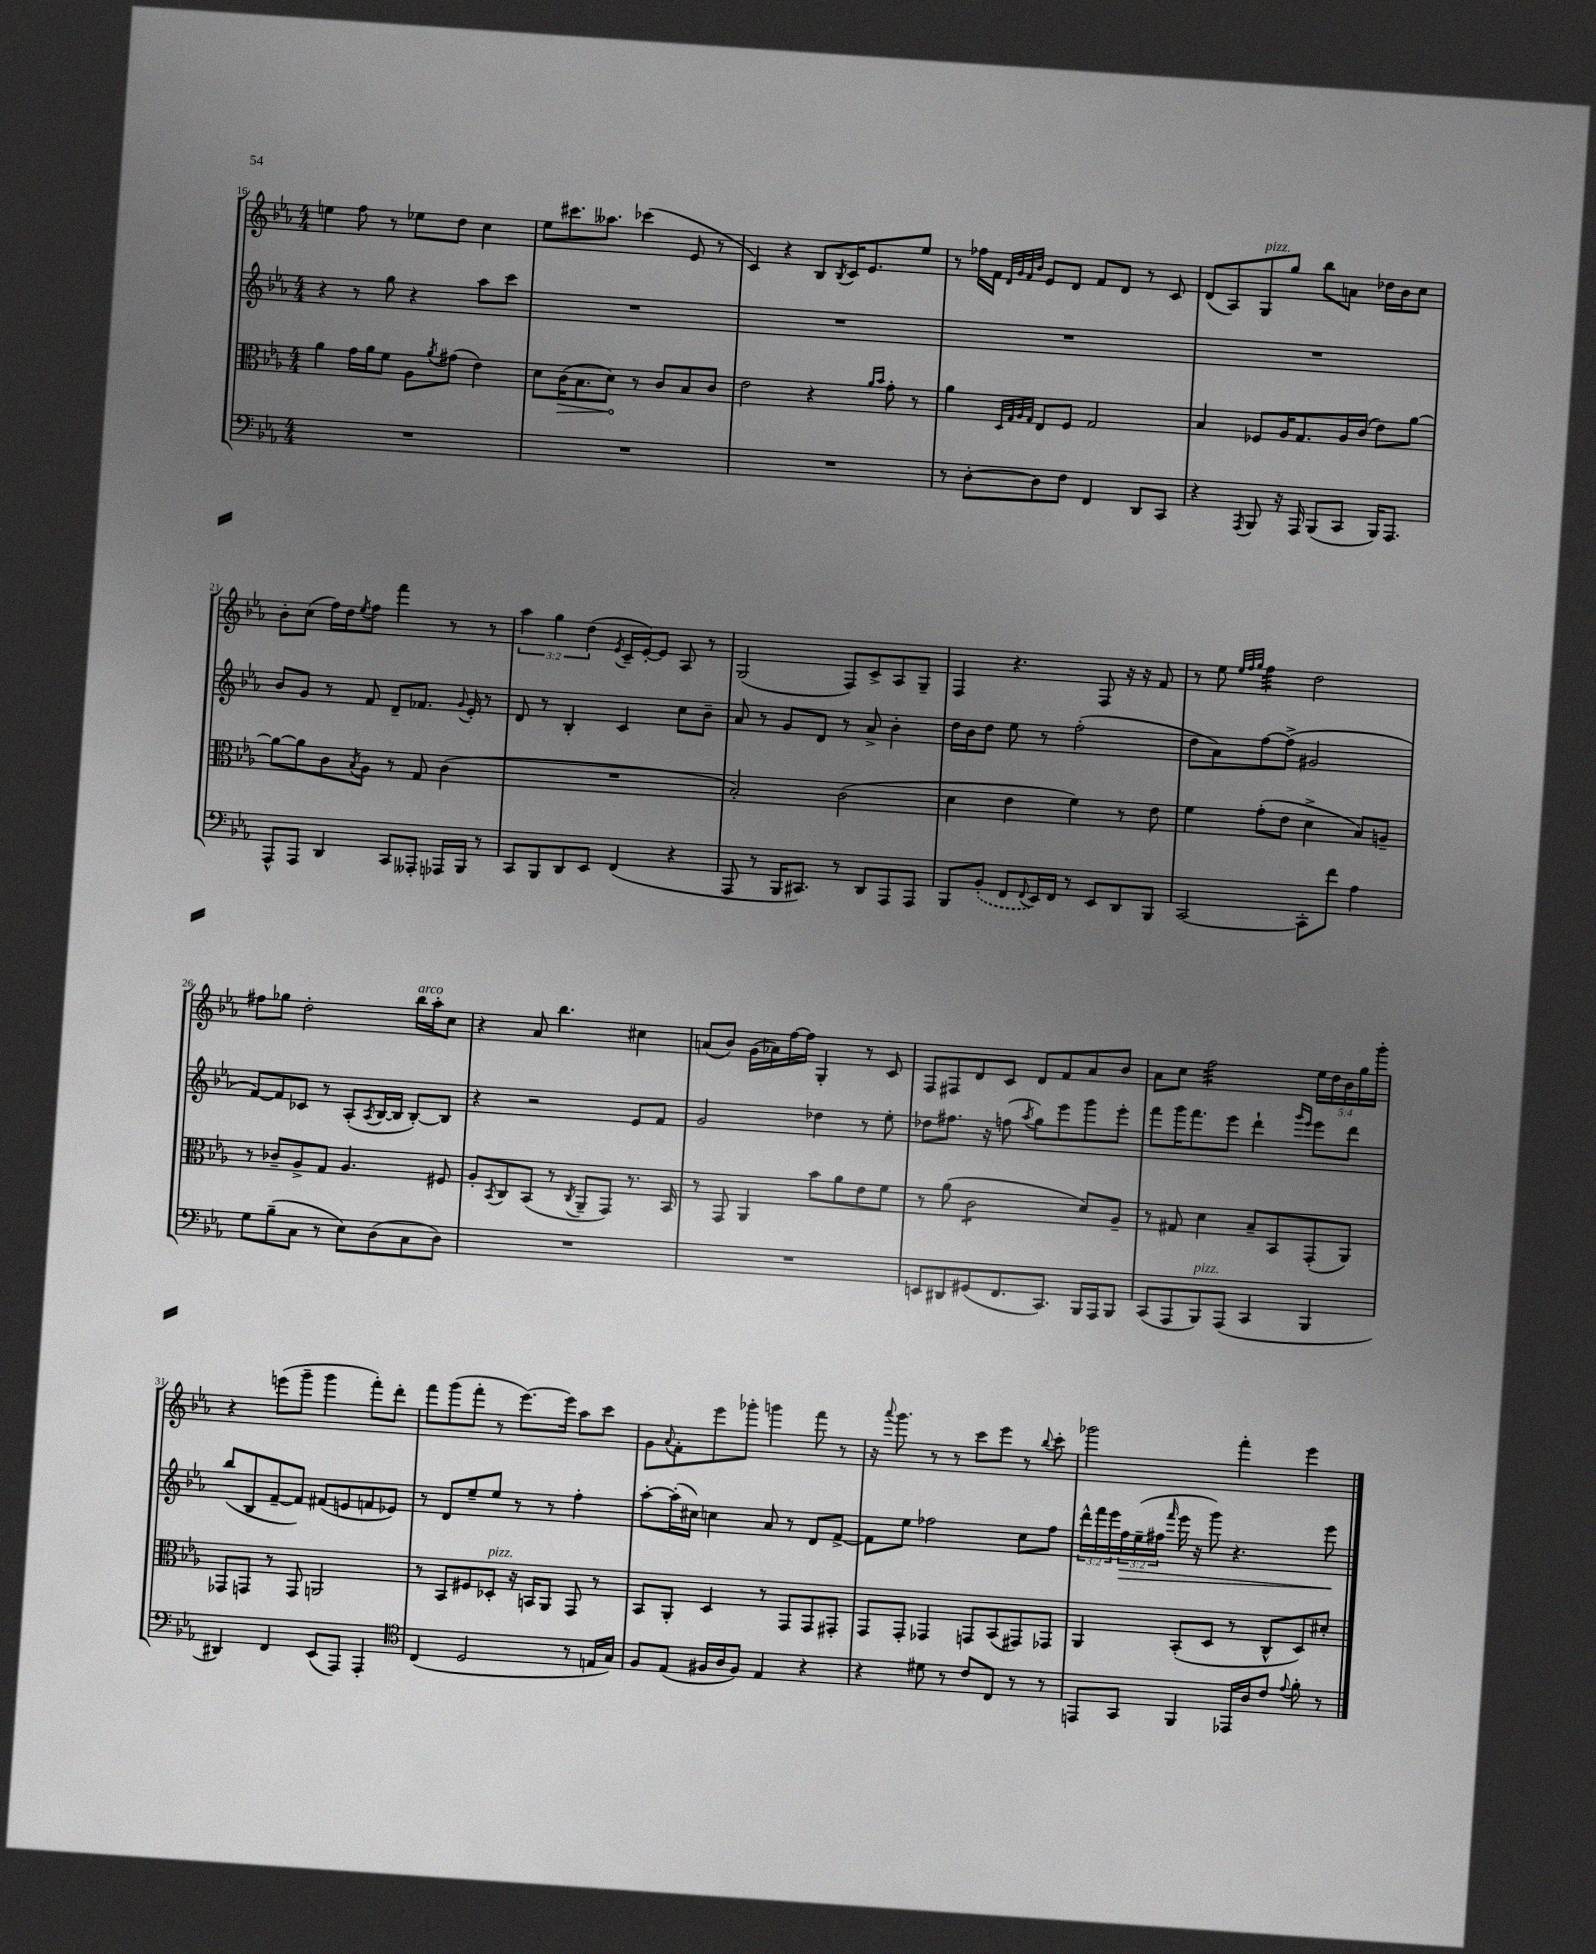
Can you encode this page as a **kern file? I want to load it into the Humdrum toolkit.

**kern	**kern	**dynam	**kern	**dynam	**kern
*part4	*part3	*part3	*part2	*part2	*part1
*staff4	*staff3	*staff3	*staff2	*staff2	*staff1
*clefF4	*clefC3	*	*clefG2	*	*clefG2
*k[b-e-a-]	*k[b-e-a-]	*	*k[b-e-a-]	*	*k[b-e-a-]
*M4/4	*M4/4	*	*M4/4	*	*M4/4
=16	=16	=16	=16	=16	=16
1r	4a-\	.	4r	.	4een\
.	16g\LL	.	8r	.	8ff\
.	16a-\J	.	.	.	.
.	8f\J	.	8gg\	.	8r
.	8A-\L	.	4r	.	8ee-X\L
.	8qa-/	.	.	.	.
.	(8g#X\J	.	.	.	8dd\J
.	4e-\)	.	8aa-\L	.	4cc\
.	.	.	8ccc\J	.	.
=17	=17	=17	=17	=17	=17
1r	8d\L	.	1r	.	8ee-\L
!	!	!LO:HP:b	!	!	!
.	(16c\K	>	.	.	8.ccc#X\
.	8.B-\	.	.	.	.
.	.	.	.	.	8.aa--X\J
.	8d\J)	.	.	.	.
.	8r	]	.	.	(4ccc-X\
.	8c/L	.	.	.	.
.	8B-/	.	.	.	8e-/
.	8c/J	.	.	.	8r
=18	=18	=18	=18	=18	=18
1r	2e-\	.	1r	.	4c/)
.	.	.	.	.	4r
.	4r	.	.	.	8B-/L
.	.	.	.	.	8qB-/
.	.	.	.	.	16c/K
.	.	.	.	.	8.e-/
.	16qqa-/LL	.	.	.	.
.	16qqb-/JJ	.	.	.	.
.	8g'\	.	.	.	.
.	8r	.	.	.	8ee-/J
=19	=19	=19	=19	=19	=19
8r	4a-\	.	1r	.	8r
[8D'\L	.	.	.	.	16ff-X\LL
.	.	.	.	.	16f\JJ
.	32qqD/LLL	.	.	.	32qqd/LLL
.	32qqG/	.	.	.	32qqg/
.	32qqA-/	.	.	.	32qqf/
.	32qqG/JJJ	.	.	.	32qqb-/JJJ
8D\]	8E-/L	.	.	.	8e-/L
8F\J	8F/J	.	.	.	8d/J
4FF/	2G/	.	.	.	8f/L
.	.	.	.	.	8d/J
8DD/L	.	.	.	.	8r
8CC/J	.	.	.	.	8c/
=20	=20	=20	=20	=20	=20
4r	4B-/	.	1r	.	(8d/L
.	.	.	.	.	8A-/)
8qAAA-/	.	.	.	.	.
!	!	!	!	!	!LO:TX:a:i:t=pizz.
8BBB-/	8F-X/L	.	.	.	8G/
16r	16A-/K	.	.	.	8gg/J
16AAA-/	8.G/	.	.	.	.
(8BBB-/L	.	.	.	.	8bb-\L
8CC/J	16A-/L	.	.	.	8an\J
.	(16c/JJ	.	.	.	.
16BBB-/KL)	8e-\L)	.	.	.	16dd-X\LL
8.AAA-/J	.	.	.	.	16b-\J
.	[8a-\J	.	.	.	8cc\J
!!LO:LB:g=z
=21	=21	=21	=21	=21	=21
8AAA-^^/L	8a-\L_	.	8b-/L	.	8b-'\L
8AAA-/J	8a-\]	.	8g/J	.	(8cc\J
4DD/	8c\	.	8r	.	16ff\LL)
.	.	.	.	.	16dd\J
.	8qB-/	.	.	.	8qee-/
.	8A-\J	.	8f/	.	8ff\J
8CC/L	8r	.	8d~/L	.	4fff\
8AAA--X'/J	8G/	.	8.f-X/J	.	.
16AAA-X/LL	(4c\	.	.	.	8r
.	.	.	8qqg/	.	.
16BBB-/JJ	.	.	16e-'/	.	.
8r	.	.	8r	.	8r
=22	=22	=22	=22	=22	=22
8CC/L	1r	.	8d/	.	6aa-\
8BBB-/	.	.	8r	.	.
.	.	.	.	.	6gg\
8DD/	.	.	4B-'/	.	.
.	.	.	.	.	(6dd\
8EE-/J	.	.	.	.	.
.	.	.	.	.	8qe-/
(4FF/	.	.	4c/	.	16c~/LL
.	.	.	.	.	[16e-'/J)
.	.	.	.	.	8e-/J]
4r	.	.	8cc\L	.	8A-/
.	.	.	8b-~\J	.	8r
=23	=23	=23	=23	=23	=23
8AAA-/	2B-'/)	.	8a-/	.	(2G/
8r	.	.	8r	.	.
16BBB-/KL	.	.	8g/L	.	.
8.CC#X/J)	.	.	.	.	.
.	.	.	8d/J	.	.
8r	(2c\	.	8r	.	8F/L)
8DD/L	.	.	8a-^/	.	8c^/
8AAA-/	.	.	4b-'\	.	8A-/
8AAA-/J	.	.	.	.	8G~/J
=24	=24	=24	=24	=24	=24
8BBB-/L	4d\	.	16dd\LL	.	4F/
.	.	.	16b-\J	.	.
(8BB-'/J	.	.	8dd\J	.	.
8FF/L	4e-\	.	8ee-\	.	4.r
8qqFF/	.	.	.	.	.
16EE-/L)	.	.	8r	.	.
16FF/JJ	.	.	.	.	.
8r	4f\)	.	(2ff'\	.	.
8EE-/L	.	.	.	.	8F/
8DD/	8r	.	.	.	16r
.	.	.	.	.	16r
8BBB-/J	8e-\	.	.	.	8f/
=25	=25	=25	=25	=25	=25
[2CC/	4f\	.	8dd\L	.	8r
.	.	.	8a-\)	.	8ee-\
.	.	.	.	.	32qqee-/LLL
.	.	.	.	.	32qqff/
.	.	.	.	.	32qqgg/JJJ
*	*	*	*	*	*tremolo
.	(8g'\L	.	[8ff\	.	32ff\LLL
.	.	.	.	.	32ff\
.	.	.	.	.	32ff\
.	.	.	.	.	32ff\
.	8e-\J	.	(8ff^\J]	.	32ff\
.	.	.	.	.	32ff\
.	.	.	.	.	32ff\
.	.	.	.	.	32ff\JJJ
*	*	*	*	*	*Xtremolo
8CC'\L]	4d^\	.	2g#X/	.	2dd\
8f\J	.	.	.	.	.
4A-\	8B-/L)	.	.	.	.
.	8An~/J	.	.	.	.
!!LO:LB:g=z
=26	=26	=26	=26	=26	=26
8G\L	8r	.	[8f/L)	.	8ff#X\L
(8B-~\	8c-X~/L	.	8f/]	.	8gg-X\J
8C\J	8A-^/	.	8c-X/J	.	2dd'\
8r	8G/J	.	8r	.	.
8E-\L)	4.A-/	.	(8A-'/L	.	.
.	.	.	8qA-/	.	.
(8D\	.	.	[16B-/L	.	.
.	.	.	16B-/JJ]	.	.
!	!	!	!	!	!LO:TX:a:i:t=arco
8C\	.	.	[8B-'/L)	.	16bb-\LL
.	.	.	.	.	16aa-'\J
8D\J)	8F#X/	.	8B-/J]	.	8cc\J
=27	=27	=27	=27	=27	=27
1r	8A-'/L	.	4r	.	4r
.	8qBB-/	.	.	.	.
.	8C/	.	.	.	.
.	(8BB-/J	.	2r	.	8a-/
.	8r	.	.	.	4.bb-\
.	8qC/	.	.	.	.
.	8AA-~/L	.	.	.	.
.	8GG/J)	.	.	.	.
.	8.r	.	8e-/L	.	4cc#X\
.	.	.	8f/J	.	.
.	16BB-/	.	.	.	.
=28	=28	=28	=28	=28	=28
1r	8r	.	2g/	.	(8an/L
.	8GG/	.	.	.	8b-/J)
.	4AA-/	.	.	.	(16g\LL
.	.	.	.	.	16a-X\)
.	.	.	.	.	[16ff\
.	.	.	.	.	16ff\JJ]
.	8b-\L	.	4dd-X\	.	4G'/
.	8a-\	.	.	.	.
.	8e-\	.	8r	.	8r
.	8f\J	.	8ee-'\	.	8c/
=29	=29	=29	=29	=29	=29
8EEn/L	8r	.	8dd-X\L	.	8F/L
8DD#X/	(8a-\	.	8.ff#X\J	.	8F#X/
*	*tremolo	*	*	*	*
(8GG#X/	8c\L	.	.	.	8d/
.	.	.	16r	.	.
8.FF/	8c\	.	(8ffn\	.	8c/J
.	.	.	8qaa-/	.	.
.	8c\	.	8gg\L)	.	8d/L
8.CC/J)	.	.	.	.	.
.	8c\J	.	8eee-\	.	8f/
*	*Xtremolo	*	*	*	*
16BBB-/LL	8d/L)	.	8ggg\	.	8a-/
16AAA-/J	.	.	.	.	.
8BBB-/J	8A-~/J	.	8eee-'\J	.	8b-/J
=30	=30	=30	=30	=30	=30
(8CC/L	8r	.	8fff\L	.	8a-\L
8AAA-/	8G#X/	.	16ggg\K	.	8cc\J
.	.	.	8.fff\	.	.
!LO:TX:a:i:t=pizz.	!	!	!	!	!
*	*	*	*	*	*tremolo
8BBB-/)	4d\	.	.	.	32ff\LLL
.	.	.	.	.	32ff\
.	.	.	.	.	32ff\
.	.	.	.	.	32ff\
(8AAA-/J	.	.	8eee-\J	.	32ff\
.	.	.	.	.	32ff\
.	.	.	.	.	32ff\
.	.	.	.	.	32ff\
4CC/	8B-~/L	.	4ddd`\	.	32ff\
.	.	.	.	.	32ff\
.	.	.	.	.	32ff\
.	.	.	.	.	32ff\
.	8BB-/	.	.	.	32ff\
.	.	.	.	.	32ff\
.	.	.	.	.	32ff\
.	.	.	.	.	32ff\JJJ
*	*	*	*	*	*Xtremolo
.	.	.	16qqggg/LL	.	.
.	.	.	16qqeee-/JJ	.	.
4BBB-/	(8GG'/	.	8eee-\L	.	20ee-\LL
.	.	.	.	.	20dd\
.	.	.	.	.	20b-\
.	8AA-/J)	.	8ddd\J	.	.
.	.	.	.	.	20gg\
.	.	.	.	.	20ggg'\JJ
!!LO:LB:g=z
=31	=31	=31	=31	=31	=31
4DD#X/)	8GG-X/L	.	(8bb-/L	.	4r
.	8GGn/J	.	8B-/	.	.
4FF/	8r	.	[8f~/	.	(8eeen\L
.	8GG/	.	8f/J])	.	8ggg~\J
(8EE-/L	2AAn/	.	(8f#X/L	.	4ggg\
8AAA-/J)	.	.	8en/	.	.
4AAA-'/	.	.	8fn/	.	8fff'\L)
.	.	.	8e-X/J)	.	8ddd'\J
=32	=32	=32	=32	=32	=32
*clefC4	*	*	*	*	*
(4C/	8r	.	8r	.	8fff\L
.	8BB-/L	.	8d/L	.	(8ggg\
2D/	8F#X/	.	8ee-~/	.	8fff'\J
!	!LO:TX:a:i:t=pizz.	!	!	!	!
.	8D-X'/J	.	8ee-/J	.	8r
.	16r	.	8r	.	[8.eee-\L)
.	16BBn/KL	.	.	.	.
.	8AA-/J	.	8r	.	.
.	.	.	.	.	16eee-\Jk]
8r	8GG/	.	4ff'\	.	8aa-\L
16En/LL	8r	.	.	.	8ccc\J
16G/JJ)	.	.	.	.	.
=33	=33	=33	=33	=33	=33
8F/L	8BB-/L	.	[8aa-'\L	.	8g\L
.	.	.	.	.	8qqa-/
(8E-/J	8AA-'/J	.	(16aa-'\L]	.	8f'\
.	.	.	16cc#X\JJ)	.	.
16F#X/LL	4D/	.	4ccn\	.	8eee-\
16A-/J	.	.	.	.	.
8F#/J)	.	.	.	.	8ggg-X'\J
4E-/	8r	.	8a-/	.	4gggn\
.	8GG/L	.	8r	.	.
4r	8GG/	.	8d/L	.	8fff\
.	8GG#X'/J	.	[8f^/J	.	8r
=34	=34	=34	=34	=34	=34
4r	8GG/L	.	8f\L]	.	16r
.	.	.	.	.	8qqaaa-/
.	.	.	.	.	8.ggg\
.	8GG'/J	.	8ee-\J	.	.
8d#X\	4GG-X/	.	2ff-X\	.	8r
8r	.	.	.	.	8r
8c/L	8GGn/L	.	.	.	8ccc\L
8C/J	(8BB-/	.	.	.	8eee-\J
8r	8GG#X/)	.	8cc\L	.	8r
.	.	.	.	.	8qqbb-/
8r	8GG-X/J	.	8ff-\J	.	8ccc'\
=35	=35	=35	=35	=35	=35
8EEn/L	4AA-/	.	24ddd^^\LL	.	2ggg-X\
.	.	.	24fff\	.	.
.	.	.	24eee-\	.	.
!	!	!	!	!LO:HP:b	!
8GG/J	.	.	24ff\	>	.
.	.	.	(24ee-~\	.	.
.	.	.	24ff#X\JJ	.	.
.	.	.	16qqfff/	.	.
4FF/	(8BB-'/L	.	16eee-\	.	.
.	.	.	16r	.	.
.	8D/J	.	8ggg\)	.	.
16EE-X/LL	8r	.	4.r	.	4fff'\
16A-/J	.	.	.	.	.
8c/J	8C^^/L	.	.	.	.
8qqe-/	.	.	.	.	.
8f'\	8D/)	.	.	.	4eee-\
8r	8d#X'/J	.	8eee-\	.	.
.	.	.	.	]	.
==	==	==	==	==	==
*-	*-	*-	*-	*-	*-
